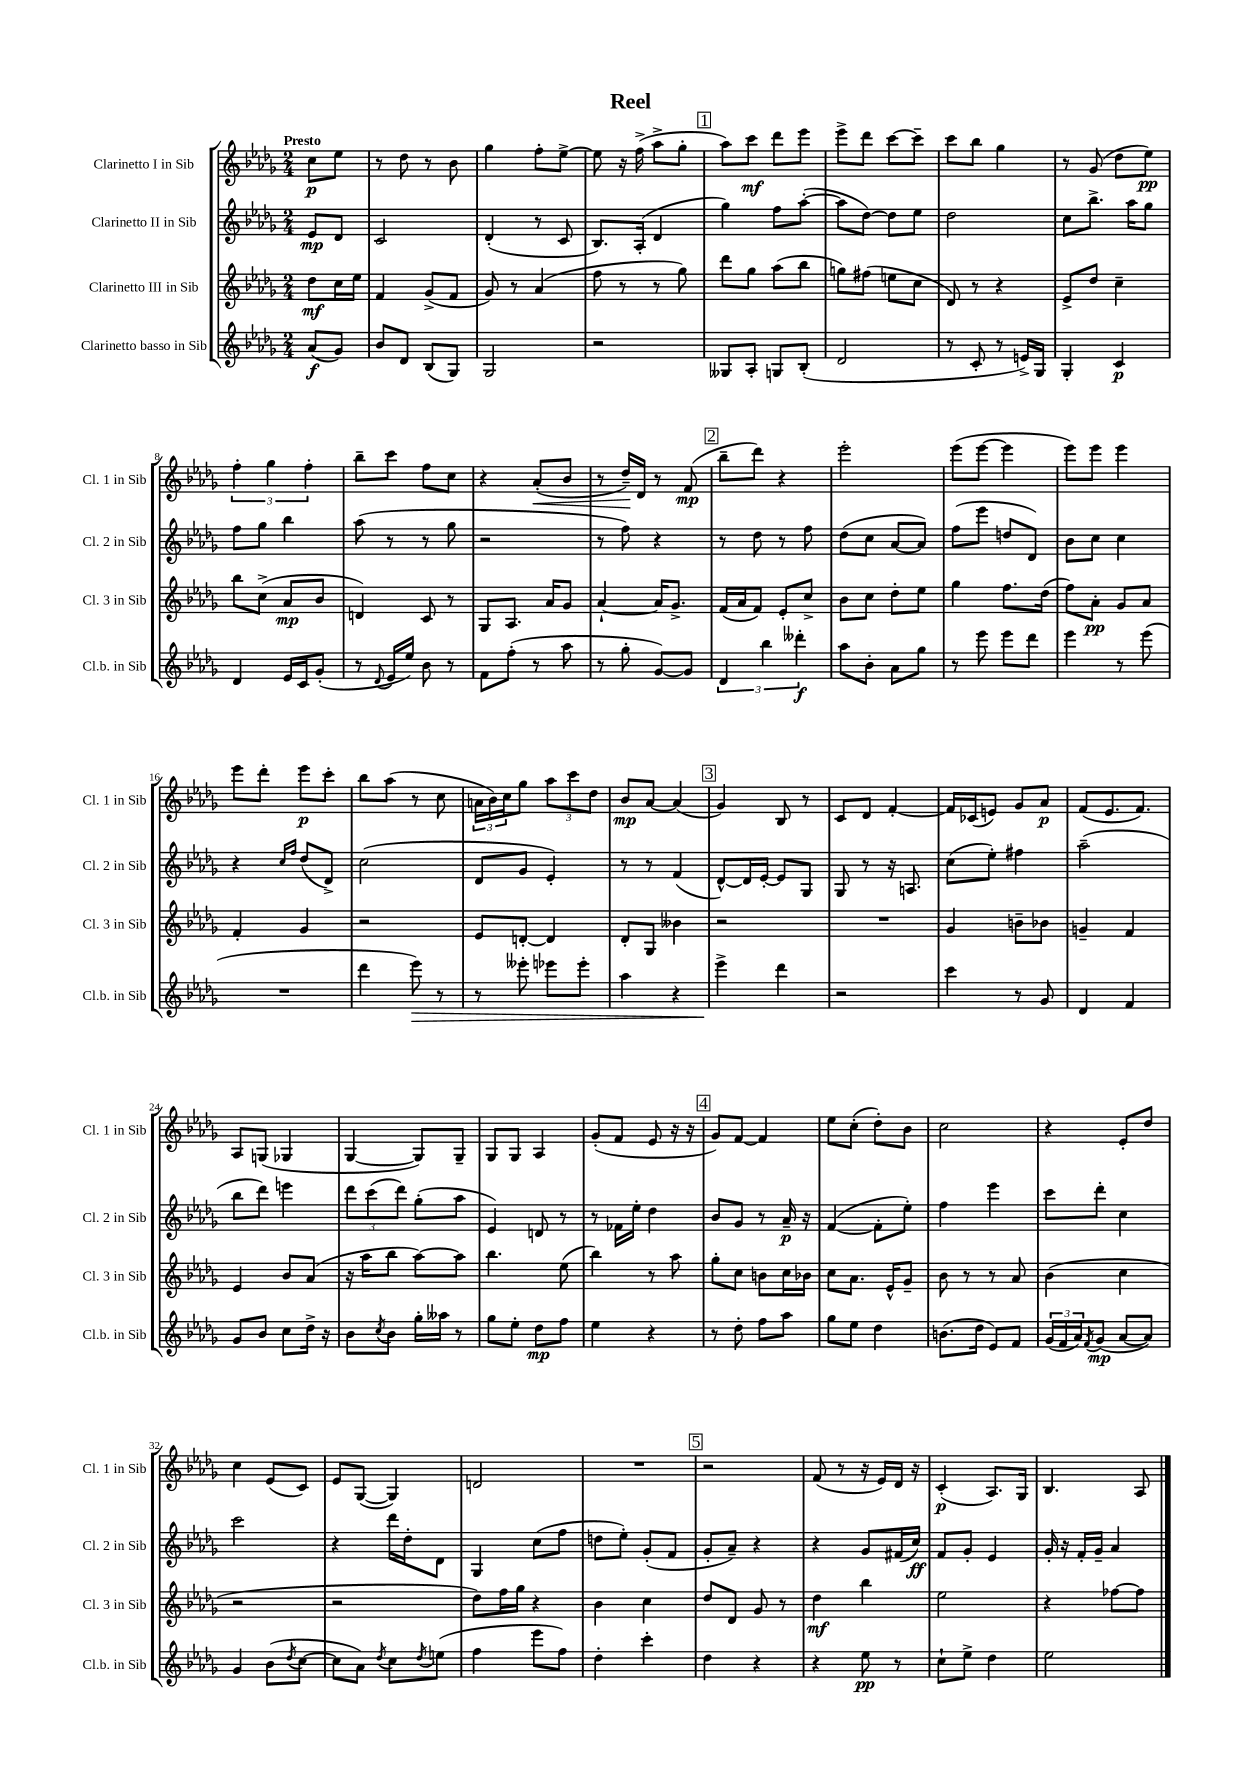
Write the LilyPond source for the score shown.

\header { title = "Reel" }
<<
\new StaffGroup <<
\new Staff = "s0" \with { instrumentName = "Clarinetto I in Sib" shortInstrumentName = "Cl. 1 in Sib" } {
    \clef treble \key des \major \numericTimeSignature \time 2/4 \partial 4 \tempo "Presto"
    c''8\p ees''8 |
    r8 des''8 r8 bes'8 |
    ges''4 f''8-. ees''8~-> |
    ees''8 r16 f''16->( aes''8-> ges''8-. |
    \mark \markup { \box "1" } aes''8) c'''8\mf des'''8 ees'''8 |
    ees'''8-> des'''8 c'''8~ c'''8-- |
    c'''8 bes''8 ges''4 |
    r8 ges'8( des''8 ees''8\pp) |
    \tuplet 3/2 { f''4-. ges''4 f''4-. } |
    bes''8-- c'''8 f''8 c''8 |
    r4 aes'8-.\<( bes'8 |
    r8 des''16--\!) des'16 r8 f'8\mp( |
    \mark \markup { \box "2" } bes''8-- des'''8) r4 |
    ees'''2-. |
    ees'''8( ees'''8~ ees'''4 |
    ees'''8) ees'''8 ees'''4 |
    ees'''8 des'''8-. ees'''8\p c'''8-. |
    bes''8 aes''8( r8 c''8 |
    \tuplet 3/2 { a'16 bes'16) c''16 } ges''8 \tuplet 3/2 { aes''8 c'''8 des''8 } |
    bes'8\mp aes'8~ aes'4( |
    \mark \markup { \box "3" } ges'4) bes8 r8 |
    c'8 des'8 f'4~-. |
    f'16 ces'16( e'8) ges'8 aes'8\p |
    f'8( ees'8. f'8.) |
    aes8 g8( ges4 |
    ges4~ ges8) ges8-- |
    ges8 ges8 aes4 |
    ges'8-.( f'8 ees'8 r16 r16 |
    \mark \markup { \box "4" } ges'8) f'8~ f'4 |
    ees''8 c''8-.( des''8-.) bes'8 |
    c''2 |
    r4 ees'8-. des''8 |
    c''4 ees'8( c'8) |
    ees'8 ges8~( ges4) |
    d'2 |
    R2 |
    \mark \markup { \box "5" } r2 |
    f'8( r8 r16 ees'16) des'16 r16 |
    c'4-.\p( aes8.) ges16 |
    bes4. aes8 \bar "|." |
}
\new Staff = "s1" \with { instrumentName = "Clarinetto II in Sib" shortInstrumentName = "Cl. 2 in Sib" } {
    \clef treble \key des \major \numericTimeSignature \time 2/4 \partial 4
    ees'8\mp des'8 |
    c'2 |
    des'4-.( r8 c'8 |
    bes8.) aes16-.( des'4 |
    \mark \markup { \box "1" } ges''4) f''8 aes''8~-.( |
    aes''8 des''8~) des''8 ees''8 |
    des''2 |
    c''8 bes''8.-> aes''16 ges''8 |
    f''8 ges''8 bes''4 |
    aes''8( r8 r8 ges''8 |
    r2 |
    r8 f''8) r4 |
    \mark \markup { \box "2" } r8 des''8 r8 f''8 |
    des''8( c''8 aes'8~ aes'8) |
    f''8( ees'''8 d''8 des'8) |
    bes'8 c''8 c''4 |
    r4 \grace { c''16 f''16 } des''8( des'8->) |
    c''2( |
    des'8 ges'8 ees'4-.) |
    r8 r8 f'4( |
    \mark \markup { \box "3" } des'8~-^) des'16 ees'16~-. ees'8 ges8 |
    ges8 r8 r16 a8. |
    c''8( ees''8-.) fis''4 |
    aes''2--( |
    bes''8 des'''8) e'''4 |
    \tuplet 3/2 { des'''8 c'''8( des'''8) } ges''8-.( aes''8 |
    ees'4) d'8 r8 |
    r8 fes'16 ees''16-. des''4 |
    \mark \markup { \box "4" } bes'8 ges'8 r8 aes'16--\p r16 |
    f'4~( f'8-. ees''8-.) |
    f''4 ees'''4 |
    c'''8 des'''8-. c''4 |
    c'''2 |
    r4 des'''16 des''16-. des'8 |
    ges4 c''8( f''8 |
    d''8 ees''8-.) ges'8-.( f'8 |
    \mark \markup { \box "5" } ges'8-. aes'8--) r4 |
    r4 ges'8 fis'16( c''16\ff) |
    f'8 ges'8-. ees'4 |
    ges'16-. r16 f'16-. ges'16-- aes'4 \bar "|." |
}
\new Staff = "s2" \with { instrumentName = "Clarinetto III in Sib" shortInstrumentName = "Cl. 3 in Sib" } {
    \clef treble \key des \major \numericTimeSignature \time 2/4 \partial 4
    des''8\mf c''16 ees''16 |
    f'4 ges'8->( f'8 |
    ges'8) r8 aes'4( |
    f''8 r8 r8 ges''8) |
    \mark \markup { \box "1" } des'''8 ges''8 aes''8( bes''8 |
    g''8) fis''8( e''8 c''8 |
    des'8) r8 r4 |
    ees'8-> des''8 c''4-- |
    bes''8 c''8->( aes'8\mp bes'8 |
    d'4) c'8 r8 |
    ges8 aes8. aes'16 ges'8 |
    aes'4~-! aes'16 ges'8.-> |
    \mark \markup { \box "2" } f'16( aes'16 f'8) ees'8-. c''8-> |
    bes'8 c''8 des''8-. ees''8 |
    ges''4 f''8. des''16( |
    f''8) aes'8-.\pp ges'8 aes'8 |
    f'4-. ges'4 |
    r2 |
    ees'8 d'8~-. d'4 |
    des'8-. ges8 beses'4 |
    \mark \markup { \box "3" } r2 |
    R2 |
    ges'4 b'8-- bes'8 |
    g'4-- f'4 |
    ees'4 bes'8 aes'8( |
    r16 aes''16 bes''8 aes''8~) aes''8 |
    bes''4. ees''8( |
    bes''4) r8 aes''8 |
    \mark \markup { \box "4" } ges''8-. c''8 b'8 c''16 bes'16 |
    c''8 aes'8. ees'16-^ ges'8-- |
    bes'8 r8 r8 aes'8 |
    bes'4( c''4 |
    r2 |
    r2 |
    des''8) f''16 ges''16 r4 |
    bes'4 c''4 |
    \mark \markup { \box "5" } des''8 des'8 ges'8 r8 |
    des''4\mf bes''4 |
    ees''2 |
    r4 fes''8~ fes''8 \bar "|." |
}
\new Staff = "s3" \with { instrumentName = "Clarinetto basso in Sib" shortInstrumentName = "Cl.b. in Sib" } {
    \clef treble \key des \major \numericTimeSignature \time 2/4 \partial 4
    aes'8\f( ges'8) |
    bes'8 des'8 bes8( ges8) |
    ges2 |
    r2 |
    \mark \markup { \box "1" } geses8 aes8-. g8 bes8-.( |
    des'2 |
    r8 c'8-. r8 e'16->) ges16 |
    ges4-. c'4\p |
    des'4 ees'16 c'16 ges'8-.( |
    r8 \appoggiatura { des'8 } ees'16 ees''16) bes'8 r8 |
    f'8 f''8-.( r8 aes''8 |
    r8 ges''8-. ges'8~) ges'8 |
    \mark \markup { \box "2" } \tuplet 3/2 { des'4 bes''4 deses'''4-.\f } |
    aes''8 bes'8-. aes'8 ges''8 |
    r8 ees'''8 ees'''8 des'''8 |
    ees'''4 r8 ees'''8( |
    R2 |
    des'''4 ees'''8\>) r8 |
    r8 eeses'''8-. ees'''8 ees'''8-. |
    aes''4 r4 |
    \mark \markup { \box "3" } ees'''4->\! des'''4 |
    r2 |
    c'''4 r8 ges'8 |
    des'4 f'4 |
    ges'8 bes'8 c''8 des''16-> r16 |
    bes'8 \acciaccatura { c''8 } bes'8 ges''16-. aeses''16 r8 |
    ges''8 ees''8-. des''8\mp f''8 |
    ees''4 r4 |
    \mark \markup { \box "4" } r8 des''8-. f''8 aes''8 |
    ges''8 ees''8 des''4 |
    b'8.( des''16 ees'8) f'8 |
    \tuplet 3/2 { ges'16( f'16 aes'16) } \acciaccatura { f'8 } ges'8\mp( aes'8~ aes'8) |
    ges'4 bes'8( \acciaccatura { des''8 } c''8~ |
    c''8 aes'8) \acciaccatura { des''8 } c''8 \acciaccatura { des''8 } e''8( |
    f''4 ees'''8 f''8) |
    des''4-. c'''4-. |
    \mark \markup { \box "5" } des''4 r4 |
    r4 ees''8\pp r8 |
    c''8-! ees''8-> des''4 |
    ees''2 \bar "|." |
}
>>
>>
